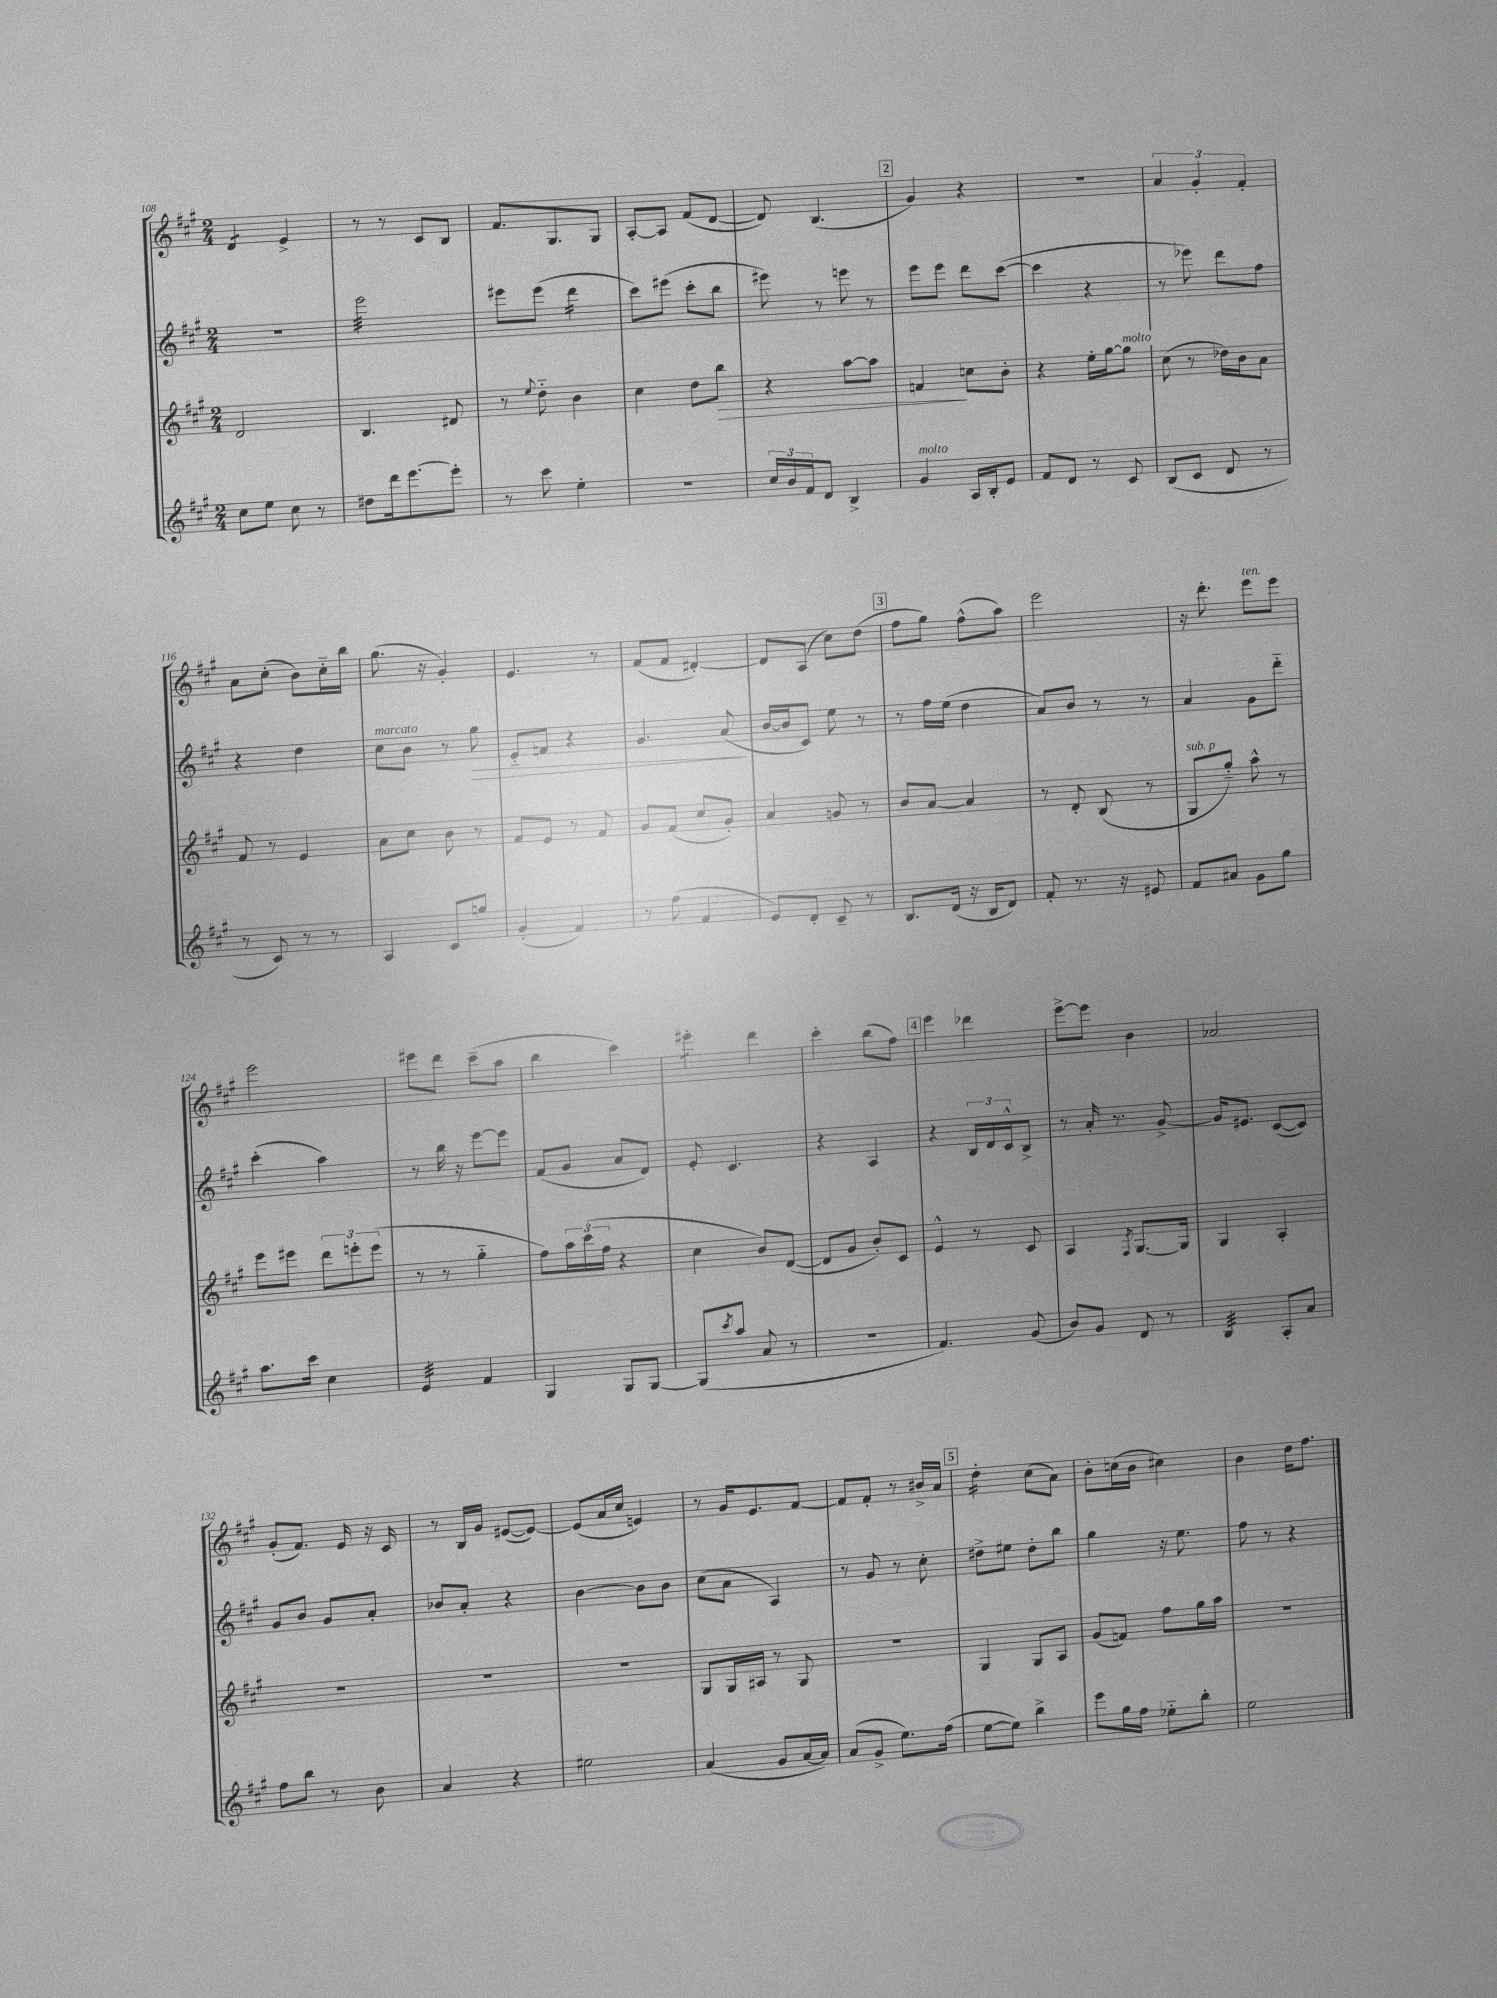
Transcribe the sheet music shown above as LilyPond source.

<<
\new StaffGroup <<
\new Staff = "s0" {
    \clef treble \key a \major \numericTimeSignature \time 2/4
    d'4:8 e'4-> |
    r8 r8 cis'8 b8 |
    fis'8. gis8. gis8 |
    a8~-. a8 fis'8( d'8~ |
    d'8) b4.( |
    \mark \markup { \box "2" } gis'4) r4 |
    r2 |
    \tuplet 3/2 { a'4 gis'4-. fis'4-. } |
    a'8 cis''8-.( b'8) cis''16-_ b''16 |
    gis''8.( r16 gis'4-.) |
    e'4. r8 |
    fis'8( fis'8 dis'4~-.) |
    dis'8 a8( cis''8) d''8( |
    \mark \markup { \box "3" } fis''8 gis''8) fis''8-^( a''8) |
    e'''2 |
    r16 d'''8.-. e'''8^\markup { \italic "ten." } e'''8 |
    e'''2 |
    eis'''8 d'''8 cis'''8--( a''8 |
    b''4 cis'''4) |
    eis'''4:8-. d'''4 |
    cis'''4-. b''8( fis''8) |
    \mark \markup { \box "4" } e'''4 des'''4 |
    e'''8~-> e'''8 b'4 |
    aes'2 |
    gis'8-.( fis'8.) e'16 r16 cis'16 |
    r8 b16 gis'16 eis'8~( eis'8~) |
    eis'8( a'16 cis''16 e'4) |
    r8 gis'16 e'8. fis'8~ |
    fis'8 fis'8-. r8 bis'16-> a'16 |
    \mark \markup { \box "5" } d''4:16-. cis''8( a'8) |
    b'8-. c''16( b'16 cis''4) |
    b'4 d''16 fis''8. \bar "|." |
}
\new Staff = "s1" {
    \clef treble \key a \major \numericTimeSignature \time 2/4
    R2 |
    e'''2:32 |
    eis'''8 eis'''8( d'''4:16 |
    cis'''8) eis'''8( cis'''8-. b''8 |
    eis'''8) r8 e'''8 r8 |
    \mark \markup { \box "2" } e'''8 e'''8 d'''8 cis'''8~( |
    cis'''4 r4 |
    r8 ees'''8) d'''8 fis''8 |
    r4 d''4 |
    cis''8^\markup { \italic "marcato" } b'8 r8 gis''8\> |
    e'8-_ f'8 r4 |
    gis'4. a'8\!( |
    b'16~ b'16 cis'8) e''8 r8 |
    \mark \markup { \box "3" } r8 fis''16 e''16( d''4 |
    a'8) b'8 r8 r8 |
    a'4 gis'8 d'''8-_ |
    cis'''4-.( a''4) |
    r8 b''16 r16 e'''8~ e'''8 |
    fis'8( gis'8 a'8 d'8) |
    e'8-. cis'4. |
    r4 a4 |
    \mark \markup { \box "4" } r4 \tuplet 3/2 { b16 d'16 cis'16-^ } b8-> |
    r8 a'16-. r8. gis'8~-> |
    gis'16 eis'8. cis'8~( cis'8) |
    gis'8 b'8 gis'8 a'8-. |
    bes'8 a'8-. r4 |
    b'4~ b'8 b'8 |
    cis''8( a'8 a4) |
    r8 gis'8 r8 cis''8-. |
    \mark \markup { \box "5" } dis''8-> eis''8 dis''8-. b''8 |
    gis''4 r16 e''8. |
    fis''8 r8 r4 \bar "|." |
}
\new Staff = "s2" {
    \clef treble \key a \major \numericTimeSignature \time 2/4
    d'2 |
    b4. dis'8 |
    r8 \appoggiatura { e''8 } d''8-_ b'4 |
    cis''4 d''8 b''8\> |
    r4 a''8~ a''8 |
    \mark \markup { \box "2" } f'4\! c''8 b'8-. |
    r4 e''16-. gis''16~ gis''8^\markup { \italic "molto" } |
    cis''8( r8 des''16) b'16 a'8 |
    fis'8 r8 e'4 |
    a'8 cis''8 b'8 r8 |
    fis'8 e'8 r8 fis'8 |
    gis'8 fis'8( cis''8 gis'8-.) |
    a'4 g'8 r8 |
    \mark \markup { \box "3" } b'8 a'8~ a'4 |
    r8 d'8-. b8( r8 |
    gis8^\markup { \italic "sub. p" } gis''8-_) a''8-^ r8 |
    e'''8 eis'''8 \tuplet 3/2 { d'''8 e'''8-. e'''8( } |
    r8 r8 gis''4-_ |
    fis''8) \tuplet 3/2 { a''16 cis'''16( fis''16 } r4 |
    cis''4 b'8) d'8~( |
    d'8 gis'8 b'8-.) cis'8 |
    \mark \markup { \box "4" } e'4-^ r8 cis'8 |
    a4 \acciaccatura { fis8 } gis8.~ gis16 |
    gis4 a4-. |
    R2 |
    R2 |
    R2 |
    gis8 gis16 ais16 r8 gis8 |
    R2 |
    \mark \markup { \box "5" } gis4 gis8 a8 |
    gis'8( f'8) fis''8 gis''16 a''16 |
    R2 \bar "|." |
}
\new Staff = "s3" {
    \clef treble \key a \major \numericTimeSignature \time 2/4
    cis''8 e''8 cis''8 r8 |
    dis''8 d'''16 e'''8.~ e'''8-. |
    r8 cis'''8 e''4-. |
    r2 |
    \tuplet 3/2 { cis''16 b'16 fis'16 } d'8 b4-> |
    \mark \markup { \box "2" } gis'4^\markup { \italic "molto" } a16 b16-. e'8 |
    fis'8 d'8 r8 cis'8 |
    b8( cis'8 d'8 r8 |
    r8 cis'8) r8 r8 |
    a4 cis'8 g''8 |
    gis'4-.( fis'4) |
    r8 fis''8( fis'4 |
    e'8) d'8-. cis'8-- r8 |
    \mark \markup { \box "3" } b8. d'16( r16 b16 d'8) |
    fis'8-. r8. r16 eis'8 |
    fis'8 ais'8 gis'8 gis''8 |
    a''8. cis'''16 cis''4 |
    e'4:32 fis'4 |
    gis4 gis8 gis8~ |
    gis8( \acciaccatura { cis'''8 } a''8 a'8 r8 |
    r2 |
    \mark \markup { \box "4" } fis'4.) gis'8( |
    b'8) gis'8 d'8 r8 |
    b4:32 a8-. a'8 |
    fis''8 b''8 r8 b'8 |
    a'4 r4 |
    eis''2 |
    a'4( gis'8 a'16~ a'16) |
    a'8( gis'8-> e''8.) fis''16( |
    \mark \markup { \box "5" } e''8~ e''8) b''4-> |
    e'''8 gis''16 fis''16 ees''8-_ b''8-. |
    e''2 \bar "|." |
}
>>
>>
\layout { \context { \Score currentBarNumber = #108 } }
